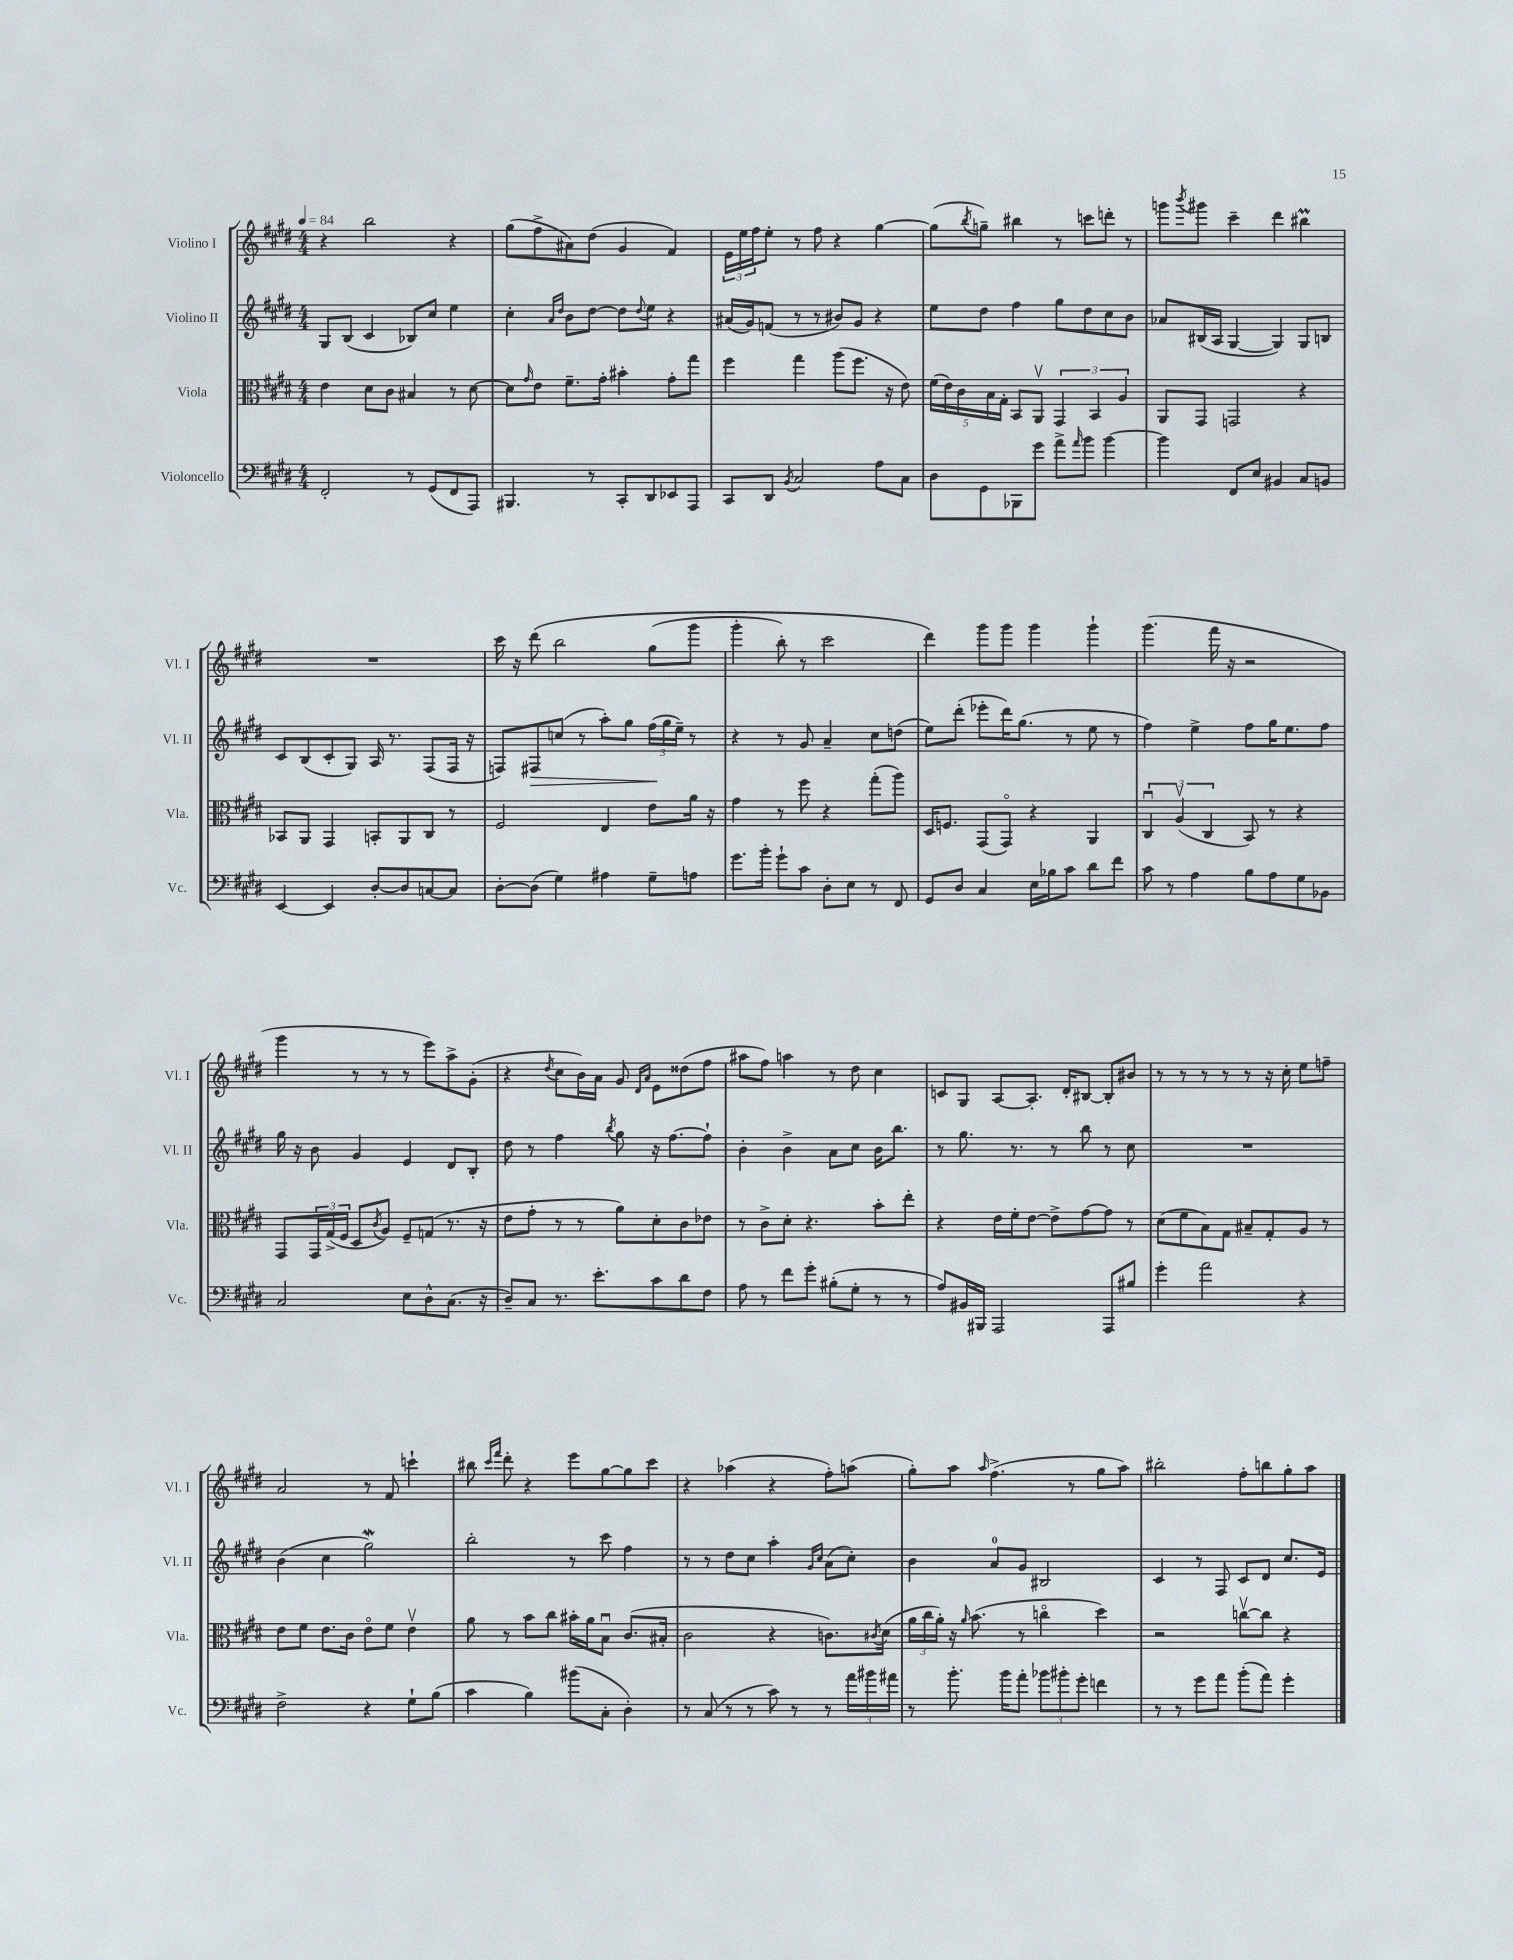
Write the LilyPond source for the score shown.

<<
\new StaffGroup <<
\new Staff = "s0" \with { instrumentName = "Violino I" shortInstrumentName = "Vl. I" } {
    \clef treble \key e \major \numericTimeSignature \time 4/4 \tempo 4 = 84
    r4 b''2 r4 |
    gis''8( fis''8-> ais'8) dis''8( gis'4 fis'4) |
    \tuplet 3/2 { e'16 e''16 fis''16 } e''8-. r8 fis''8 r4 gis''4~ |
    gis''8( \acciaccatura { b''8 } g''8--) bis''4 r8 c'''8 d'''8-. r8 |
    g'''8 \acciaccatura { b'''8 } gis'''8 cis'''4-- dis'''4 bis''4\prall |
    R1 |
    cis'''16 r16 dis'''8\( b''2 gis''8( gis'''8 |
    gis'''4-. b''8-.) r8 cis'''2 |
    dis'''4\) gis'''8 gis'''8 gis'''4 gis'''4-! |
    gis'''4.( fis'''16 r16 r2 |
    gis'''4 r8 r8 r8 e'''8) a''8-> gis'8-.( |
    r4 \acciaccatura { dis''8 } cis''8 b'16) a'16 gis'8 \grace { dis'16 a'16 } e'8 disis''8( fis''8 |
    ais''8 fis''8) a''4 r8 dis''8 cis''4 |
    c'8 gis8 a8~ a8.-. dis'16-. bis8~ bis8-. bis'8 |
    r8 r8 r8 r8 r8 r16 cis''16-. e''8 f''8-- |
    a'2 r8 fis'8 c'''4-! |
    bis''8 \grace { cis'''16 fis'''16 } dis'''8-. r4 e'''8 gis''8~ gis''8 cis'''8 |
    r4 aes''4( r4 fis''8-.) a''8( |
    gis''8-.) a''8 \grace { a''16 } fis''4.->( r8 gis''8 a''8) |
    bis''2-. fis''8-. b''8 gis''8-. a''8 \bar "|." |
}
\new Staff = "s1" \with { instrumentName = "Violino II" shortInstrumentName = "Vl. II" } {
    \clef treble \key e \major \numericTimeSignature \time 4/4
    gis8 b8( cis'4 bes8) cis''8 e''4 |
    cis''4-. \grace { a'16 dis''16 } b'8 dis''8~ dis''8 \appoggiatura { dis''8 } e''8 r4 |
    ais'16( gis'16) f'8( r8 r8 bis'8) gis'8 r4 |
    e''8 dis''8 fis''4 gis''8 dis''8 cis''8 b'8 |
    aes'8 bis16( a16 gis4~ gis4) gis8 b8 |
    cis'8 b8( cis'8-. gis8) a16 r8. fis8( fis16 r16 |
    f8) fis8\> c''8( r8 a''8-.) gis''8 \tuplet 3/2 { fis''16\!( gis''16 e''16--) } r8 |
    r4 r8 gis'8 a'4-- cis''8 d''8( |
    e''8) dis'''8-.( ees'''8-. dis'''16) gis''8.( r8 e''8 r8 |
    fis''4) e''4-> fis''8 gis''16 e''8. fis''8 |
    gis''16 r16 b'8 gis'4 e'4 dis'8 b8-. |
    dis''8 r8 fis''4 \acciaccatura { b''8 } gis''8 r16 fis''8.~ fis''8-! |
    b'4-. b'4-> a'8 cis''8 b'16 b''8. |
    r8 gis''8. r8. r8 b''8 r8 cis''8 |
    R1 |
    b'4( cis''4 gis''2\mordent) |
    b''2-. r8 cis'''8 fis''4 |
    r8 r8 dis''8 cis''8 a''4-. \grace { gis'16 cis''16 } a'8( cis''8-.) |
    b'4 a'8-0 gis'8 bis2 |
    cis'4 r8 fis8 cis'8 dis'8 cis''8. e'16 \bar "|." |
}
\new Staff = "s2" \with { instrumentName = "Viola" shortInstrumentName = "Vla." } {
    \clef alto \key e \major \numericTimeSignature \time 4/4
    e'4 dis'8 cis'8 bis4 r8 dis'8~ |
    dis'8 \grace { gis'16 } e'8 fis'8.-- gis'16-. bis'4-. gis'8-. gis''8 |
    fis''4 gis''4 a''8( fis''8. r16 e'8) |
    \tuplet 5/4 { fis'16( e'16) cis'16 b16 gis16-. } b,8 a,8\upbow \tuplet 3/2 { gis,4 b,4 a4 } |
    a,8 gis,8 g,2 r4 |
    bes,8 a,8 gis,4 b,8-. a,8 cis8 r8 |
    fis2 e4 e'8 a'16 r16 |
    gis'4 r8 fis''8 r4 gis''8-.( a''8) |
    dis16 f8. gis,8( gis,8\flageolet) r4 a,4 |
    \tuplet 3/2 { cis4\downbow a4\upbow( cis4 } b,8) r8 r4 |
    gis,8 \tuplet 3/2 { gis,16 gis16->( fis16 } dis8 \acciaccatura { cis'8 } a8) fis8-- g8( r8. r16 |
    e'8 gis'8-. r8 r8 a'8) dis'8-. cis'8 ees'8 |
    r8 cis'8-> dis'8-. r4. b'8-. e''8-. |
    r4 e'16 fis'16-. e'8~ e'8-> gis'8~ gis'8 r8 |
    dis'8( fis'8 b8) gis8 bis8-- gis8-. a8 r8 |
    e'8 fis'8 e'8. cis'16 e'8\flageolet fis'8 e'4\upbow |
    a'8 r8 b'8 cis''8 bis'16-. a'16 b8\downbow cis'8.( bis16-. |
    cis'2 r4 c'8.) \acciaccatura { cis'8 } dis'16( |
    \tuplet 3/2 { a'16 cis''16 a'16-.) } r16 \grace { a'16 } b'8.( r8 c''4\flageolet dis''4) |
    r2 c''8~\upbow c''8 r4 \bar "|." |
}
\new Staff = "s3" \with { instrumentName = "Violoncello" shortInstrumentName = "Vc." } {
    \clef bass \key e \major \numericTimeSignature \time 4/4
    fis,2-. r8 gis,8( fis,8 a,,8) |
    bis,,4. r8 cis,8-. dis,8 ees,8 a,,8 |
    cis,8 dis,8 \acciaccatura { b,8 } cis2 a8 cis8 |
    dis8 gis,8 bes,,8 gis'8 a'8-> \grace { a'16 } b'8 b'4~ |
    b'4 fis,8 e8 bis,4 cis8 b,8 |
    e,4~ e,4 dis8~-. dis8 c8~ c8 |
    dis8~-. dis8( gis4) ais4 gis8-- a8 |
    gis'8. b'16-. gis'8-! cis'8 dis8-. e8 r8 fis,8 |
    gis,8 dis8 cis4 e16 bes16 cis'8 dis'8 fis'8 |
    cis'8 r8 a4 b8 a8 gis8 bes,8 |
    cis2 e8 dis8-^ cis8.( r16 |
    dis8--) cis8 r8. e'8.-. cis'8 dis'8 fis8 |
    a8 r8 fis'8 gis'8-. bis8-.( gis8-. r8 r8 |
    a8) bis,16 bis,,16 a,,2 a,,8 bis8 |
    gis'4-. a'2 r4 |
    fis2-> r4 gis8-! b8( |
    cis'4 b4) bis'8( cis8-. dis4-.) |
    r8 cis8( r8 r8 cis'8) r8 r8 \tuplet 3/2 { a'16 bis'16 ais'16 } |
    r8 b'8.-. b'16 a'8-. \tuplet 3/2 { bes'8 bis'8-. gis'8-. } f'4 |
    r8 r8 gis'8 a'8 b'8-.( a'8) gis'4-. \bar "|." |
}
>>
>>
\layout { \context { \Score \remove "Bar_number_engraver" } }
